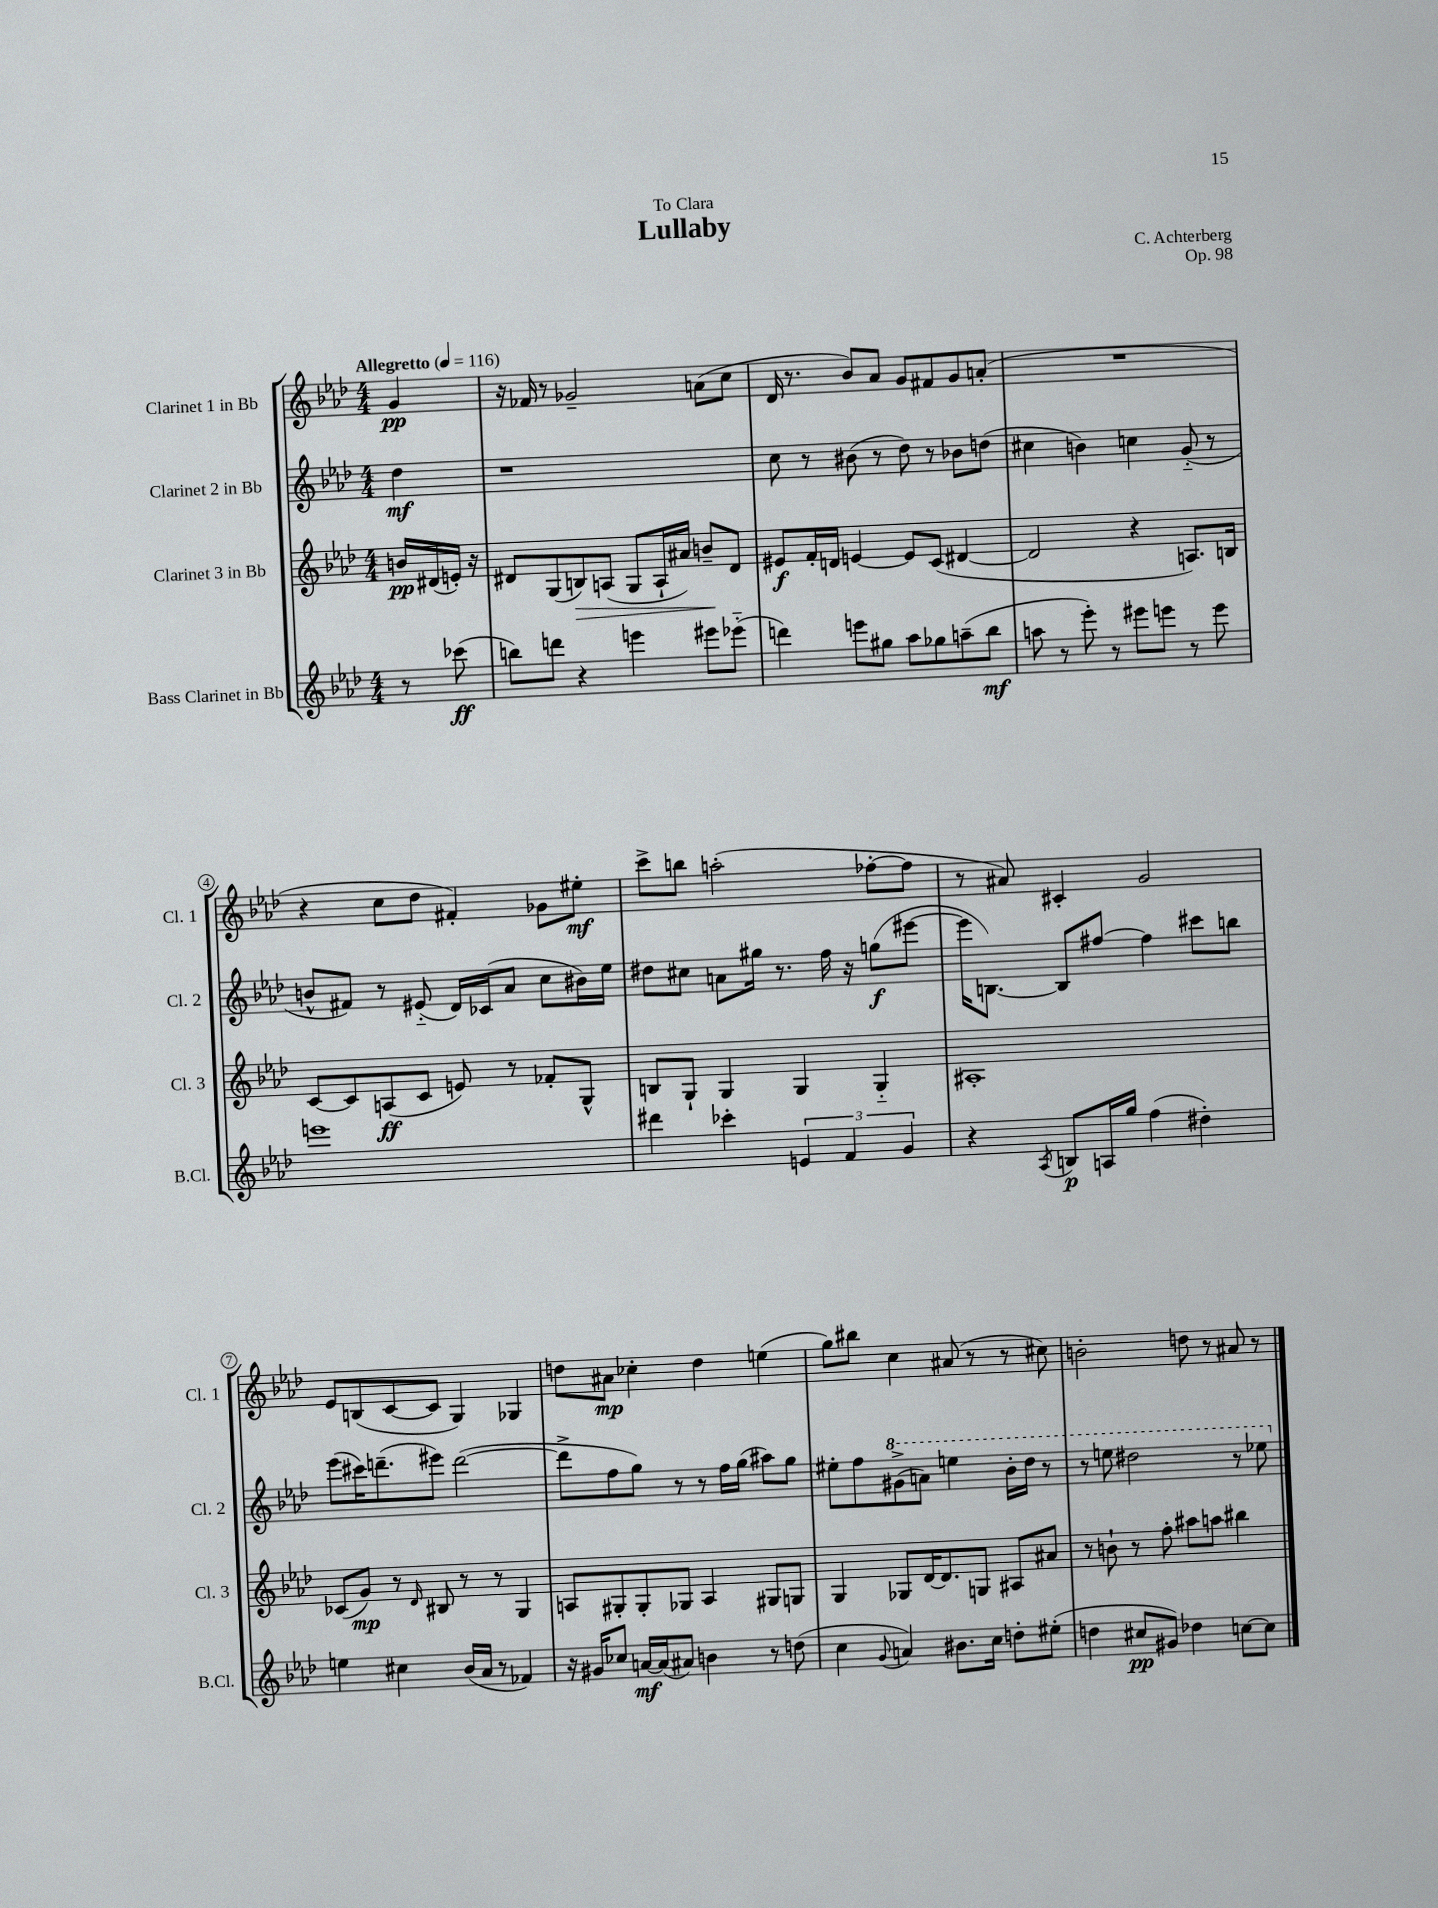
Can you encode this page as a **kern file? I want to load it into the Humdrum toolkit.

**kern	**dynam	**kern	**dynam	**kern	**dynam	**kern	**dynam
*part4	*part4	*part3	*part3	*part2	*part2	*part1	*part1
*staff4	*staff4	*staff3	*staff3	*staff2	*staff2	*staff1	*staff1
*I"Bass Clarinet in Bb	*	*I"Clarinet 3 in Bb	*	*I"Clarinet 2 in Bb	*	*I"Clarinet 1 in Bb	*
*I'B.Cl.	*	*I'Cl. 3	*	*I'Cl. 2	*	*I'Cl. 1	*
*clefG2	*	*clefG2	*	*clefG2	*	*clefG2	*
*k[b-e-a-d-]	*	*k[b-e-a-d-]	*	*k[b-e-a-d-]	*	*k[b-e-a-d-]	*
*M4/4	*	*M4/4	*	*M4/4	*	*M4/4	*
*MM116	*	*MM116	*	*MM116	*	*MM116	*
=	=	=	=	=	=	=	=
!	!	!	!	!	!	!LO:TX:a:B:t=Allegretto	!
8r	.	16bn/LL	pp	4dd-\	mf	4g/	pp
.	.	(16d#X/	.	.	.	.	.
(8ccc-X\	ff	16en'/JJ)	.	.	.	.	.
.	.	16r	.	.	.	.	.
=1	=1	=1	=1	=1	=1	=1	=1
8bbn\L)	.	8d#X/L	.	1r	.	16r	.
.	.	.	.	.	.	16f-X/	.
8dddn\J	.	(8G/	.	.	.	8r	.
!	!	!	!LO:HP:b	!	!	!	!
4r	.	8Bn/)	>	.	.	2g-X~/	.
.	.	(8An/J	.	.	.	.	.
4eeen\	.	8G/L	.	.	.	.	.
.	.	16A`/L	.	.	.	.	.
.	.	16a#X/JJ)	.	.	.	.	.
8eee#X\L	.	8bn~/L	.	.	.	(8an\L	.
(8eee-X\J	.	8d#/J	]	.	.	8cc\J	.
=2	=2	=2	=2	=2	=2	=2	=2
4dddn\)	.	8e#X/L	f	8cc\	.	16d-/	.
.	.	.	.	.	.	8.r	.
.	.	16f'/L	.	8r	.	.	.
.	.	16dn/JJ	.	.	.	.	.
8eeen\L	.	[4en/	.	(8b#X\	.	8b-/L)	.
8gg#X\J	.	.	.	8r	.	8a-/J	.
8aa-\L	.	8e/L]	.	8dd-\)	.	8g/L	.
8gg-X\	.	(8c/J	.	8r	.	8f#X/	.
(8aan~\	.	[4d#X/	.	8b-X\L	.	8g/	.
8bb-\J	mf	.	.	(8ddn\J	.	(8an'/J	.
=3	=3	=3	=3	=3	=3	=3	=3
8aan\	.	2d#/]	.	4cc#X\	.	1r	.
8r	.	.	.	.	.	.	.
8eee-'\)	.	.	.	4bn\)	.	.	.
8r	.	.	.	.	.	.	.
8eee#X\L	.	4r	.	4ccn\	.	.	.
8eeen\J	.	.	.	.	.	.	.
8r	.	8.An/L)	.	(8g/	.	.	.
8eee\	.	.	.	8r	.	.	.
.	.	16Bn/Jk	.	.	.	.	.
!!LO:LB:g=z
=4	=4	=4	=4	=4	=4	=4	=4
1eeen	.	[8c/L	.	8bn^^/L	.	4r	.
.	.	8c/]	.	8f#X/J)	.	.	.
.	.	(8An/	ff	8r	.	8cc\L	.
.	.	8c/J	.	(8e#X/	.	8dd-\J	.
.	.	8en/)	.	16d-/LL)	.	4f#X'/)	.
.	.	.	.	(16c-X/J	.	.	.
.	.	8r	.	8a-/J	.	.	.
.	.	8f-X'/L	.	8cc\L	.	8g-X\L	.
.	.	8G^^/J	.	16b#X\L)	.	8ee#X'\J	mf
.	.	.	.	16ee-\JJ	.	.	.
=5	=5	=5	=5	=5	=5	=5	=5
4ddd#X\	.	8Bn/L	.	8dd#X\L	.	8ccc^\L	.
.	.	8G`/J	.	8cc#X\J	.	8bbn\J	.
4ccc-X'\	.	4G/	.	8an\L	.	(2aan'\	.
.	.	.	.	16gg#X\Jk	.	.	.
.	.	.	.	8.r	.	.	.
6en/	.	4G/	.	.	.	.	.
.	.	.	.	16ff\	.	.	.
6f/	.	.	.	.	.	.	.
.	.	.	.	16r	.	.	.
.	.	4G/	.	(8ggn\L	f	[8ff-X'\L	.
6g/	.	.	.	.	.	.	.
.	.	.	.	[8eee#X\J	.	8ff-\J]	.
=6	=6	=6	=6	=6	=6	=6	=6
4r	.	1A#X'	.	16eee#\KL]	.	8r	.
.	.	.	.	[8.Bn\J)	.	.	.
.	.	.	.	.	.	8a#X/)	.
8qA-/	.	.	.	.	.	.	.
8Bn/L	p	.	.	8B/L]	.	4c#X'/	.
16An/L	.	.	.	[8ff#X/J	.	.	.
16gg/JJ	.	.	.	.	.	.	.
(4ff\	.	.	.	4ff#\]	.	2g/	.
4dd#X'\)	.	.	.	8ccc#X\L	.	.	.
.	.	.	.	8bbn\J	.	.	.
!!LO:LB:g=z
=7	=7	=7	=7	=7	=7	=7	=7
4een\	.	(8c-X/L	.	(8eee-\L	.	8e-/L	.
.	.	8g/J)	mp	16ccc#X\K)	.	(8Bn/	.
.	.	.	.	(8.dddn~\	.	.	.
4cc#X\	.	8r	.	.	.	[8c/	.
.	.	16qqd-/	.	.	.	.	.
.	.	8B#X/	.	8eee#X\J)	.	8c/J]	.
(16b-/LL	.	8r	.	([2ddd\	.	4G/)	.
16a-/JJ	.	.	.	.	.	.	.
8r	.	8r	.	.	.	.	.
4f-X/)	.	4G/	.	.	.	4G-X/	.
=8	=8	=8	=8	=8	=8	=8	=8
16r	.	8An/L	.	8ddd^\L]	.	8ddn\L	.
16g#X/KL	.	.	.	.	.	.	.
8cc-X/J	.	8G#X'/	.	8ff\	.	8a#X\J	mp
[16an/LL	mf	8G#'/	.	8gg\J)	.	4cc-X'\	.
(16a/J]	.	.	.	.	.	.	.
8a#X/J)	.	8G-X/J	.	8r	.	.	.
4bn\	.	4A/	.	8r	.	4dd\	.
.	.	.	.	16ff\LL	.	.	.
.	.	.	.	(16gg\JJ	.	.	.
8r	.	8G#X/L	.	8aa#X\L)	.	(4een\	.
(8ddn\	.	8Gn/J	.	8gg\J	.	.	.
=9	=9	=9	=9	=9	=9	=9	=9
4cc\	.	4G/	.	8ee#X'\L	.	8gg\L)	.
.	.	.	.	8ff\	.	8bb#X\J	.
8qqg/	.	.	.	.	.	.	.
*	*	*	*	*8va	*	*	*
4an/)	.	8G-X/L	.	(8gg#X^\	.	4cc\	.
.	.	[16d-/K	.	8aan\J)	.	.	.
.	.	8.d-/]	.	.	.	.	.
8.b#X\L	.	.	.	4eeen\	.	(8a#X/	.
.	.	8Gn/J	.	.	.	8r	.
16cc\Jk	.	.	.	.	.	.	.
8ddn'\L	.	8A#X/L	.	16bb-'\LL	.	8r	.
.	.	.	.	16ddd-\JJ	.	.	.
(8ee#X'\J	.	8a#X/J	.	8r	.	8cc#X\)	.
=10	=10	=10	=10	=10	=10	=10	=10
4ddn\	.	8r	.	8r	.	2bn'\	.
.	.	8bn`\	.	8eeen\	.	.	.
8cc#X/L	pp	8r	.	2ddd#X\	.	.	.
8g#X/J)	.	8ff'\	.	.	.	.	.
4dd-X\	.	8aa#X\L	.	.	.	8ddn\	.
.	.	8aan\J	.	.	.	8r	.
[8ccn\L	.	4bb#X\	.	8r	.	8a#X/	.
8cc\J]	.	.	.	8eee-X\	.	8r	.
*	*	*	*	*X8va	*	*	*
==	==	==	==	==	==	==	==
*-	*-	*-	*-	*-	*-	*-	*-
